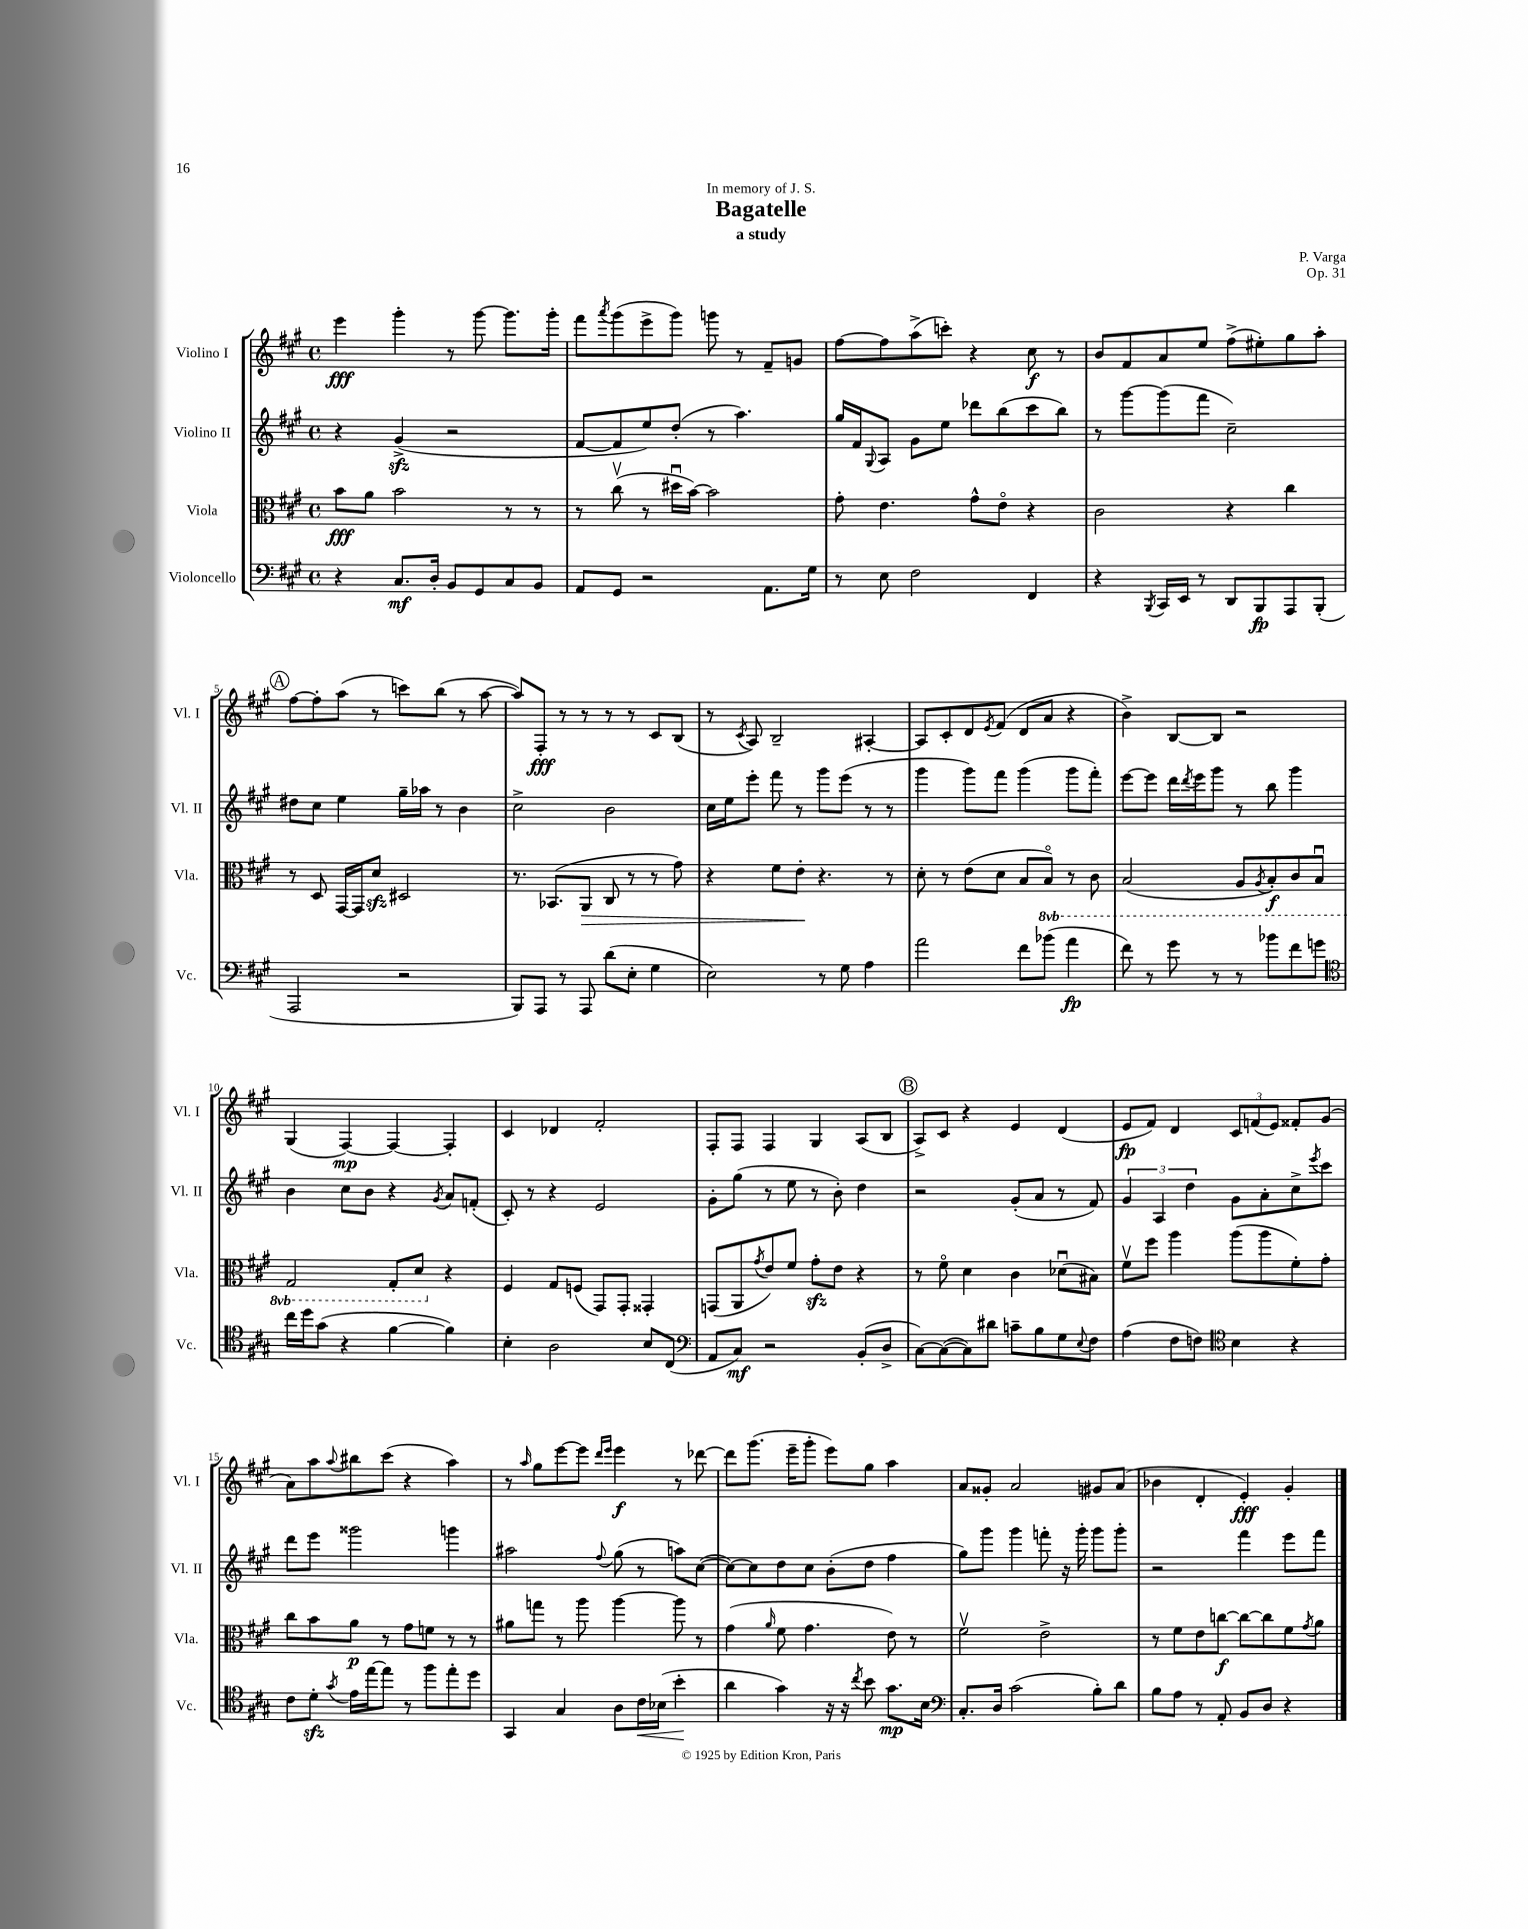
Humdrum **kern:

**kern	**kern	**kern	**kern
*staff4	*staff3	*staff2	*staff1
*clefF4	*clefC3	*clefG2	*clefG2
*k[f#c#g#]	*k[f#c#g#]	*k[f#c#g#]	*k[f#c#g#]
*M4/4	*M4/4	*M4/4	*M4/4
*met(c)	*met(c)	*met(c)	*met(c)
4r	8b	4r	4eee
.	8a	.	.
8.C#	2b	(4g#^	4ggg#'
16D'	.	.	.
8BB	.	2r	8r
8GG#	.	.	[8ggg#
8C#	8r	.	8.ggg#]
8BB	8r	.	.
.	.	.	16ggg#'
=	=	=	=
8AA	8r	[8f#	8fff#
.	.	.	8qaaa
8GG#	(8cc#v	8f#]	(8ggg#
2r	8r	8ee)	8eee^
.	16dd#u	(8dd'	8ggg#)
.	[16b)	.	.
.	2b]	8r	8ggg
.	.	4.aa)	8r
8.AA	.	.	8f#~
.	.	.	8g
16G#	.	.	.
=	=	=	=
8r	8g#'	16gg#	[8ff#
.	.	16f#	.
.	.	8qqG#	.
8E	4.e	8A	8ff#]
2F#	.	8g#	(8aa^
.	.	8ee	8ccc')
.	8g#^^	8ddd-	4r
.	8eo	(8bb	.
4FF#	4r	8ccc#	8cc#
.	.	8bb)	8r
=	=	=	=
4r	2c#	8r	8b
.	.	[8ggg#	8f#
8qBBB	.	.	.
16CC#	.	(8ggg#]	8a
16EE	.	.	.
8r	.	8fff#	8ee
8DD	4r	2cc#~)	(8ff#^
8BBB	.	.	8ee#')
8AAA	4cc#	.	8gg#
(8BBB'	.	.	8aa'
=	=	=	=
2AAA	8r	8dd#	[8ff#
.	8D	8cc#	8ff#']
.	[16GG#	4ee	(8aa
.	16GG#]	.	.
.	8d	.	8r
2r	2D#	16gg#~	8ccc)
.	.	16aa-	.
.	.	8r	(8bb
.	.	4b	8r
.	.	.	[8aa
=	=	=	=
8BBB)	8.r	2cc#^	8aa])
8AAA	.	.	8F#'
.	(8.BB-	.	.
8r	.	.	8r
8AAA	8AA	.	8r
(8d	8C#	2b	8r
8E'	8r	.	8r
4G#	8r	.	8c#
.	8g#)	.	(8B
=	=	=	=
2E)	4r	16cc#	8r
.	.	16ee	.
.	.	.	8qc#
.	.	8eee'	8A)
.	8f#	8fff#	2B~
.	8e'	8r	.
8r	4.r	8ggg#	.
8G#	.	(8eee	.
4A	.	8r	[4A#'
.	8r	8r	.
=	=	=	=
2a	8d'	4ggg#	8A#]
.	8r	.	8c#'
.	(8e	8ggg#)	8d
.	.	.	8qe
.	8d	8fff#	(8f#
8f#	8B	(4ggg#	8d
(8b-	8BBo)	.	8a
4a	8r	8ggg#	4r
.	8C#	8fff#')	.
=	=	=	=
8f#)	(2BB	[8eee	4b^)
8r	.	8eee]	.
8g#	.	16ddd	[8B
.	.	8qddd	.
.	.	16eee	.
8r	.	8ggg#	8B]
8r	8AA	8r	2r
.	8qAA	.	.
8b-	8BB')	8bb	.
8f#	8C#	4ggg#	.
8g	8BBu	.	.
=	=	=	=
*clefC4	*	*	*
16cc#	2GG#	4b	(4G#
16dd	.	.	.
(8g#	.	.	.
4r	.	8cc#	[4F#)
.	.	8b	.
[4f#	8GG#'	4r	4F#_
.	8D	.	.
.	.	8qg#	.
4f#])	4r	8a	4F#']
.	.	(8f'	.
=	=	=	=
4B'	4F#	8c#')	4c#
.	.	8r	.
2A	8G#	4r	4d-
.	(8F	.	.
.	8GG#)	2e	2f#'
.	8GG#'	.	.
8B	4GG##'	.	.
(8C#	.	.	.
=	=	=	=
*clefF4	*	*	*
8AA	(8GG	8g#'	8F#'
8C#)	8AA	(8gg#	8F#
.	8qg#	.	.
2r	8e)	8r	4F#
.	8f#	8ee	.
.	8g#'	8r	4G#
.	8e	8b')	.
(8BB'	4r	4dd	(8A
8D^	.	.	8B
=	=	=	=
[8C#)	8r	2r	8A^)
(8C#_	8f#o	.	8c#
8C#])	4d	.	4r
8d#	.	.	.
8c~	4c#	(8g#'	4e
8B	.	8a	.
8G#	(8d-u	8r	(4d
8qqE	.	.	.
8F#	8B#)	8f#)	.
=	=	=	=
(4A	8f#v	6g#	8e
.	8ff#	.	8f#)
.	.	6A	.
8F#	4aa	.	4d
.	.	6dd	.
8F)	.	.	.
*clefC4	*	*	*
4B	(8aa	8g#	12c#
.	.	.	(12f
.	8aa	8a'	.
.	.	.	12e)
4r	8f#')	8cc#^	8f##'
.	.	8qeee	.
.	8g#'	8ccc#	(8g#
=	=	=	=
8c#	8cc#	8ddd	8a)
8d'	8b	8eee	8aa
8qg#	.	.	8qqaa
16e	8a	2ggg##	8bb#
[16ee	.	.	.
8ee]	8r	.	(8ccc#
8r	8g#	.	4r
8ff#	8f	.	.
8ee'	8r	4ggg	4aa)
8dd	8r	.	.
=	=	=	=
4GG#	8a#	2aa#	8r
.	.	.	16qqaa
.	8gg	.	8gg#
4G#	8r	.	[8eee
.	8aa	.	8eee]
.	.	.	16qqddd
.	.	8qqff#	16qqeee
8A	[4aa	(8gg#	4eee
16c#	.	8r	.
(16B-	.	.	.
4b'	8aa]	8aa)	8r
.	8r	([8cc#	[8ddd-
=	=	=	=
4a	(4g#	8cc#_)	8ddd-]
.	.	8cc#]	(8.ggg#
.	16qqa	.	.
4g#)	8f#	8dd	.
.	.	.	16eee~
.	4.g#	8cc#	8ggg#'
16r	.	(8b'	8eee)
16r	.	.	.
8qcc#	.	.	.
8b	.	8dd	8gg#
8.g#	8e)	4ff#	4aa
.	8r	.	.
16B	.	.	.
=	=	=	=
*clefF4	*	*	*
8.C#'	2f#v	8gg#)	8a
.	.	8ggg#	8g##'
16D	.	.	.
(2c#	.	4ggg#	2a
.	2e^	8fff'	.
.	.	16r	.
.	.	16ggg#'	.
8B')	.	8ggg#	8g#
8d	.	8ggg#'	(8a
=	=	=	=
8B	8r	2r	4b-
8A	8f#	.	.
8r	8e	.	4d'
8AA'	[8cc	.	.
8BB	8cc_	4fff#	4e')
8D	8cc]	.	.
4r	8f#	8eee	4g#'
.	8qg#	.	.
.	8a	8fff#	.
==	==	==	==
*-	*-	*-	*-
